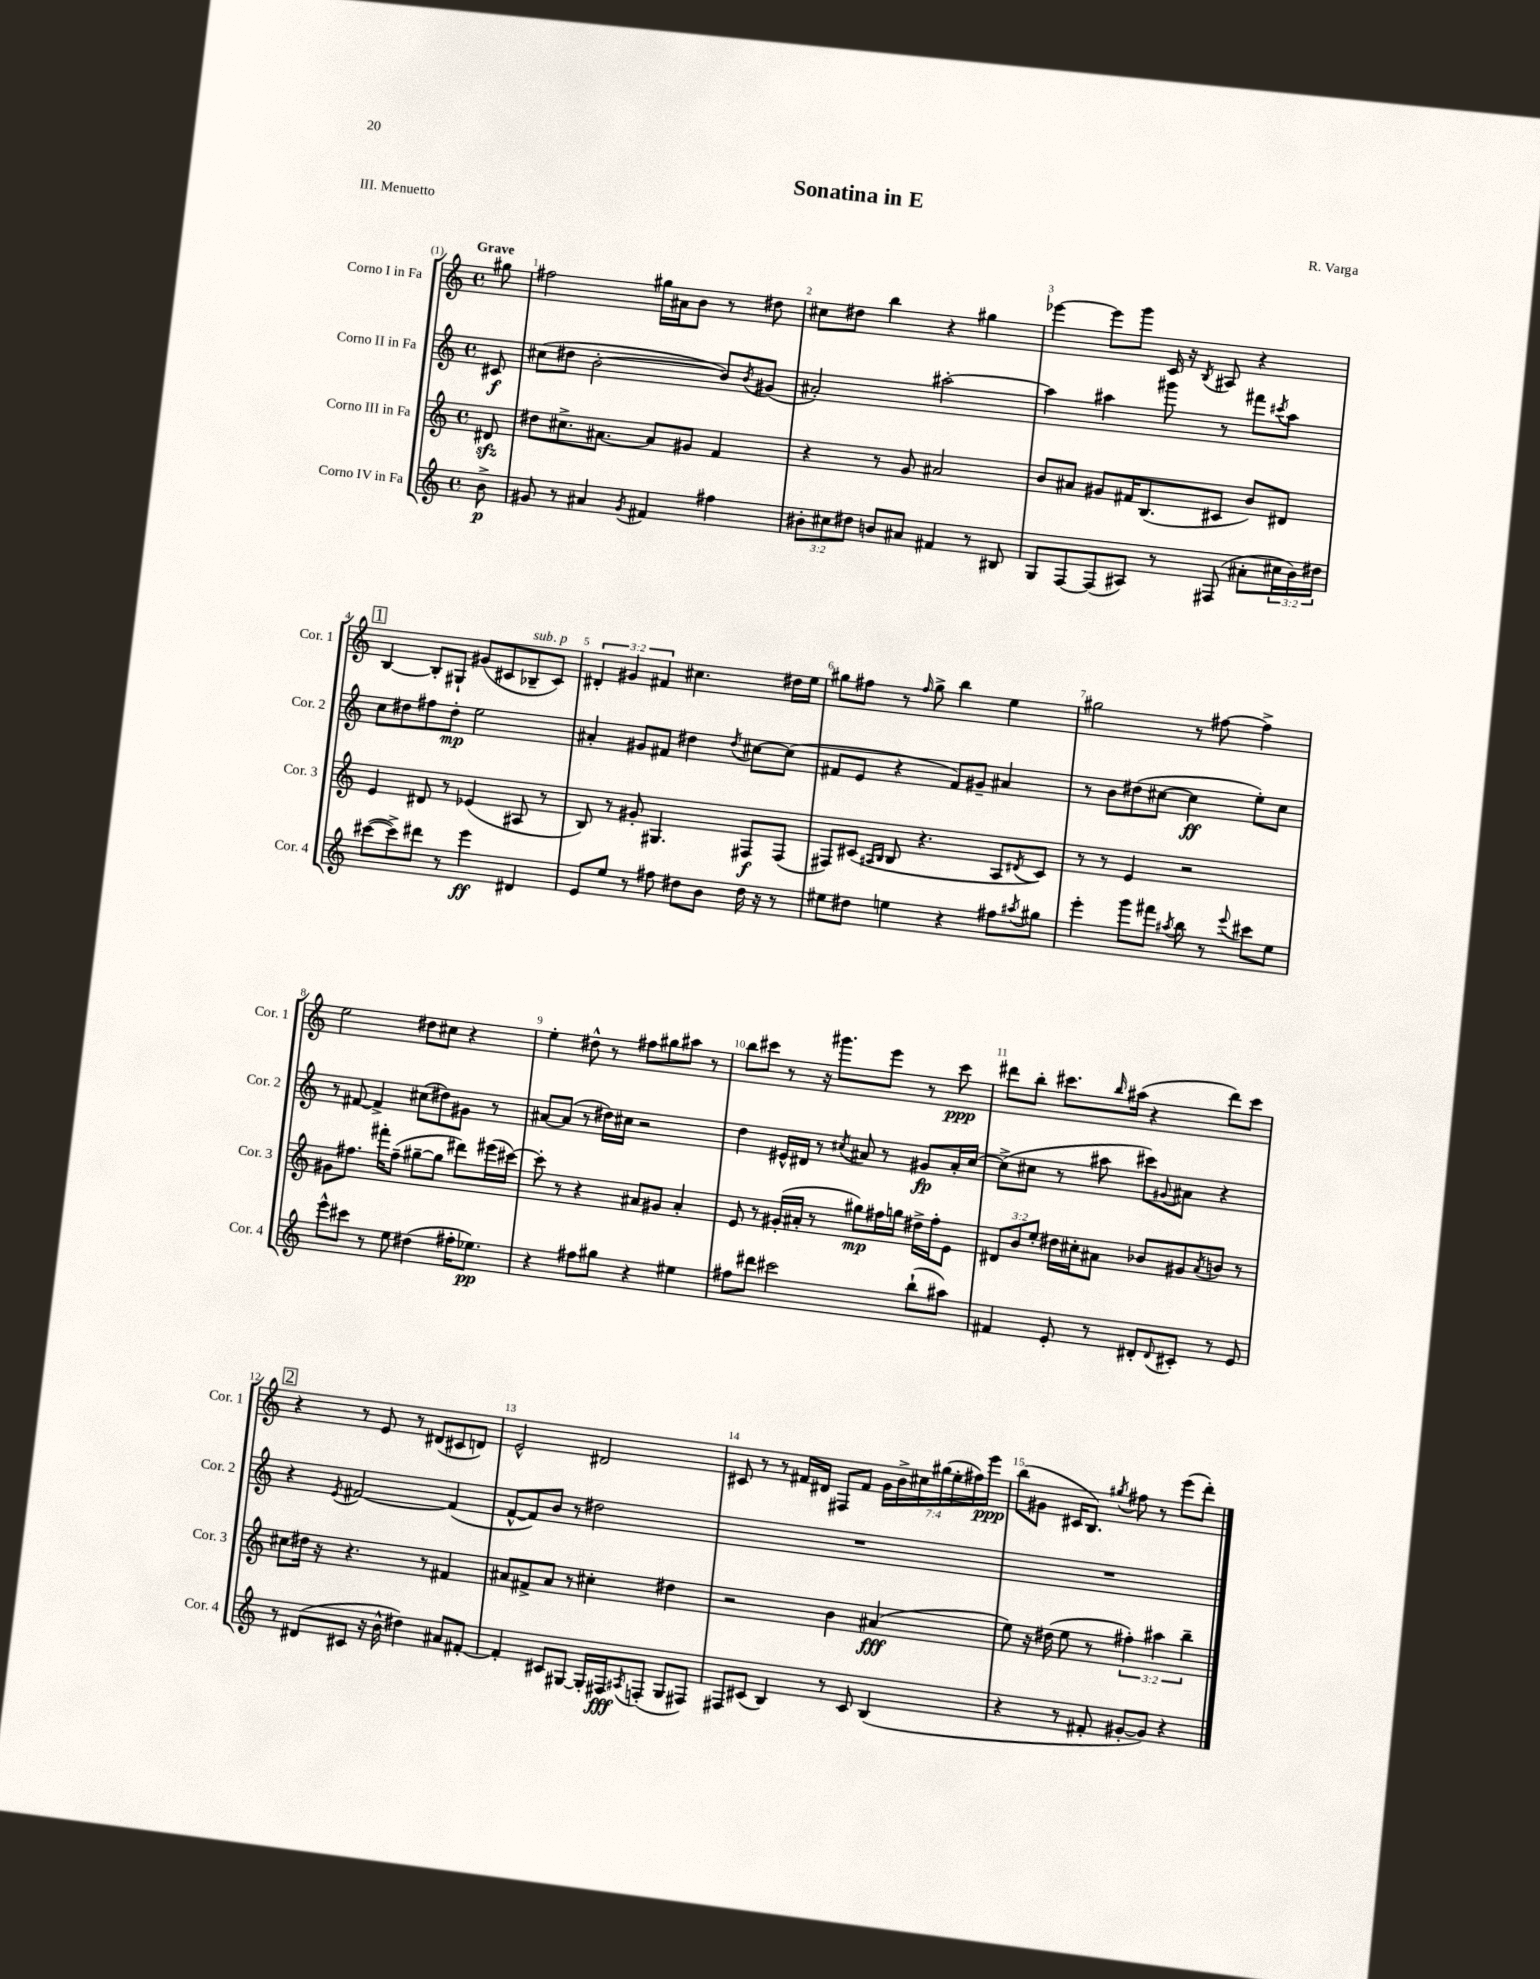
\header { title = "Sonatina in E" composer = "R. Varga" piece = "III. Menuetto" }
<<
\new StaffGroup <<
\new Staff = "s0" \with { instrumentName = "Corno I in Fa" shortInstrumentName = "Cor. 1" } {
    \clef treble \key c \major \defaultTimeSignature \time 4/4 \override Staff.TupletNumber.text = #tuplet-number::calc-fraction-text \partial 8 \tempo "Grave"
    gis''8 |
    fis''2 gis''16 ais'16 b'8 r8 dis''8 |
    cis''8 dis''8 b''4 r4 gis''4 |
    ees'''4~ ees'''8 g'''8 c'16 r16 \acciaccatura { b8 } ais8 r4 |
    \mark \markup { \box "1" } b4~ b8-. gis8-! gis'8( cis'8 bes8--^\markup { \italic "sub. p" } cis'8) |
    \tuplet 3/2 { dis'4-. gis'4 fis'4 } cis''4. dis''16 e''16 |
    gis''8 fis''8 r8 \grace { fis''16 } gis''8-> b''4 e''4 |
    gis''2 r8 fis''8~ fis''4-> |
    e''2 dis''8 cis''8 r4 |
    e''4-. dis''8-^ r8 fis''8 gis''8 ais''8 r8 |
    b''8 cis'''8 r8 r16 gis'''8. e'''8 r8 cis'''8\ppp |
    dis'''8 b''8-. cis'''8. \grace { b''16 } ais''16( r4 dis'''8) cis'''8 |
    \mark \markup { \box "2" } r4 r8 e'8 r8 dis'8( cis'8 d'8) |
    e'2-^ dis'2 |
    cis'8 r8 r8 fis'16 dis'16 fis8 fis'8 \tuplet 7/4 { g'16 b'16-> cis''16 gis''16( e''16-. fis''16) e'''16\ppp } |
    b''8( gis'8 cis'16 b8.) \acciaccatura { gis''8 } fis''8 r8 e'''8( d'''8-.) \bar "|." |
}
\new Staff = "s1" \with { instrumentName = "Corno II in Fa" shortInstrumentName = "Cor. 2" } {
    \clef treble \key c \major \defaultTimeSignature \time 4/4 \partial 8
    cis'8\f |
    cis''8( dis''8 b'2~-. b'8) \acciaccatura { b'8 } gis'8( |
    ais'2-.) ais''2~-. |
    ais''4 ais''4 gis'''8 r8 fis'''8 \acciaccatura { cis'''8 } ais''8 |
    \mark \markup { \box "1" } c''8 dis''8 fis''8 dis''8-.\mp e''2 |
    ais'4-. gis'8 fis'8 dis''4 \acciaccatura { dis''8 } cis''8~ cis''8( |
    fis'8 e'8 r4 fis'8) gis'8-- ais'4 |
    r8 b'8 dis''8( cis''8~ cis''4\ff e''8-.) cis''8 |
    r8 fis'8~ fis'4-> cis''8( dis''8) gis'8 r8 |
    ais'8~ ais'8( r8 dis''16) cis''16 r2 |
    d''4 eis'16-^ dis'16 r8 \acciaccatura { cis''8 } ais'8 r8 gis'8\fp ais'16-. cis''16~ |
    cis''8->( cis''8 r8 ais''8 cis'''8) \appoggiatura { gis'8 } ais'8 r4 |
    \mark \markup { \box "2" } r4 \acciaccatura { e'8 } fis'2~ fis'4( |
    f'8~-^ f'8) b'8 r8 dis''2 |
    R1 |
    R1 \bar "|." |
}
\new Staff = "s2" \with { instrumentName = "Corno III in Fa" shortInstrumentName = "Cor. 3" } {
    \clef treble \key c \major \defaultTimeSignature \time 4/4 \override Staff.TupletNumber.text = #tuplet-number::calc-fraction-text \partial 8
    dis'8\sfz |
    dis''8 cis''8.-> ais'8.~ ais'8 gis'8 f'4 |
    r4 r8 g'8 ais'2 |
    b'8 ais'8 gis'8 fis'16 b8.( cis'8 b'8) dis'8 |
    \mark \markup { \box "1" } e'4 dis'8 r8 ees'4( ais8 r8 |
    b8) r8 gis'8-. gis4. fis8\f fis8( |
    fis8) cis'8( \grace { ais16 b16 } b8 r4. ais8 \acciaccatura { dis'8 } cis'8) |
    r8 r8 e'4 r2 |
    gis'8 fis''8. fis'''16-. fis''8--( gis''8~-- gis''8 dis'''8) eis'''16( cis'''16~) |
    cis'''8-. r8 r4 ais'8 gis'8 ais'4-. |
    e'8 r8 gis'16-.( ais'16-. r8 gis''8\mp) fis''16 g''16 dis''16-> fis''16-. e'8 |
    \tuplet 3/2 { dis'8 b'8 e''8-. } dis''16 cis''16-. ais'8 bes'8 gis'8 \acciaccatura { ais'8 } b'8 r8 |
    \mark \markup { \box "2" } cis''8 dis''16 r16 r4. r8 fis'4 |
    ais'8 fis'8-> ais'8 r8 cis''4-. dis''4 |
    r2 b'4 ais'4\fff( |
    e''8) r16 dis''16( e''8 r8 \tuplet 3/2 { fis''4-.) ais''4 b''4-- } \bar "|." |
}
\new Staff = "s3" \with { instrumentName = "Corno IV in Fa" shortInstrumentName = "Cor. 4" } {
    \clef treble \key c \major \defaultTimeSignature \time 4/4 \override Staff.TupletNumber.text = #tuplet-number::calc-fraction-text \partial 8
    b'8->\p |
    gis'8 r8 ais'4 \acciaccatura { gis'8 } fis'4 fis''4 |
    \tuplet 3/2 { bis'8-. cis''8 dis''8 } b'8 ais'8 fis'4 r8 bis8 |
    g8 f8~ f8( ais8) r8 fis8( ais'8-. \tuplet 3/2 { cis''16 b'16) dis''16 } |
    \mark \markup { \box "1" } cis'''8~( cis'''8->) dis'''8 r8 e'''4\ff dis'4 |
    e'8 e''8 r8 fis''8 dis''8 b'8 dis''16 r16 r8 |
    eis''8 dis''8 e''4 r4 fis''8 \acciaccatura { ais''8 } gis''8 |
    e'''4-. g'''8 fis'''8 \acciaccatura { ais''8 } b''8 r8 \appoggiatura { e'''8 } cis'''8 e''8 |
    e'''8-^ cis'''8 r8 e''8 dis''4( fis''16-. ees''8.\pp) |
    r4 fis''8 gis''8 r4 eis''4 |
    fis''8 dis'''8 cis'''2 b''8-!( ais''8) |
    fis'4 e'8-. r8 dis'8-. \appoggiatura { dis'8 } cis'8-. r8 e'8 |
    \mark \markup { \box "2" } r8 dis'8( cis'8 r16 b'16-^ dis''4) ais'8 fis'8~-. |
    fis'4-. cis'8 gis8~ gis16-. fis16\fff \acciaccatura { ais8 } f8-.( gis8 fis8) |
    fis8 cis'8( b4) r8 cis'8 b4( |
    r4 r8 fis'8-. gis'8~-. gis'8) r4 \bar "|." |
}
>>
>>
\layout { \context { \Score \override BarNumber.break-visibility = ##(#f #t #t) barNumberVisibility = #all-bar-numbers-visible } }
